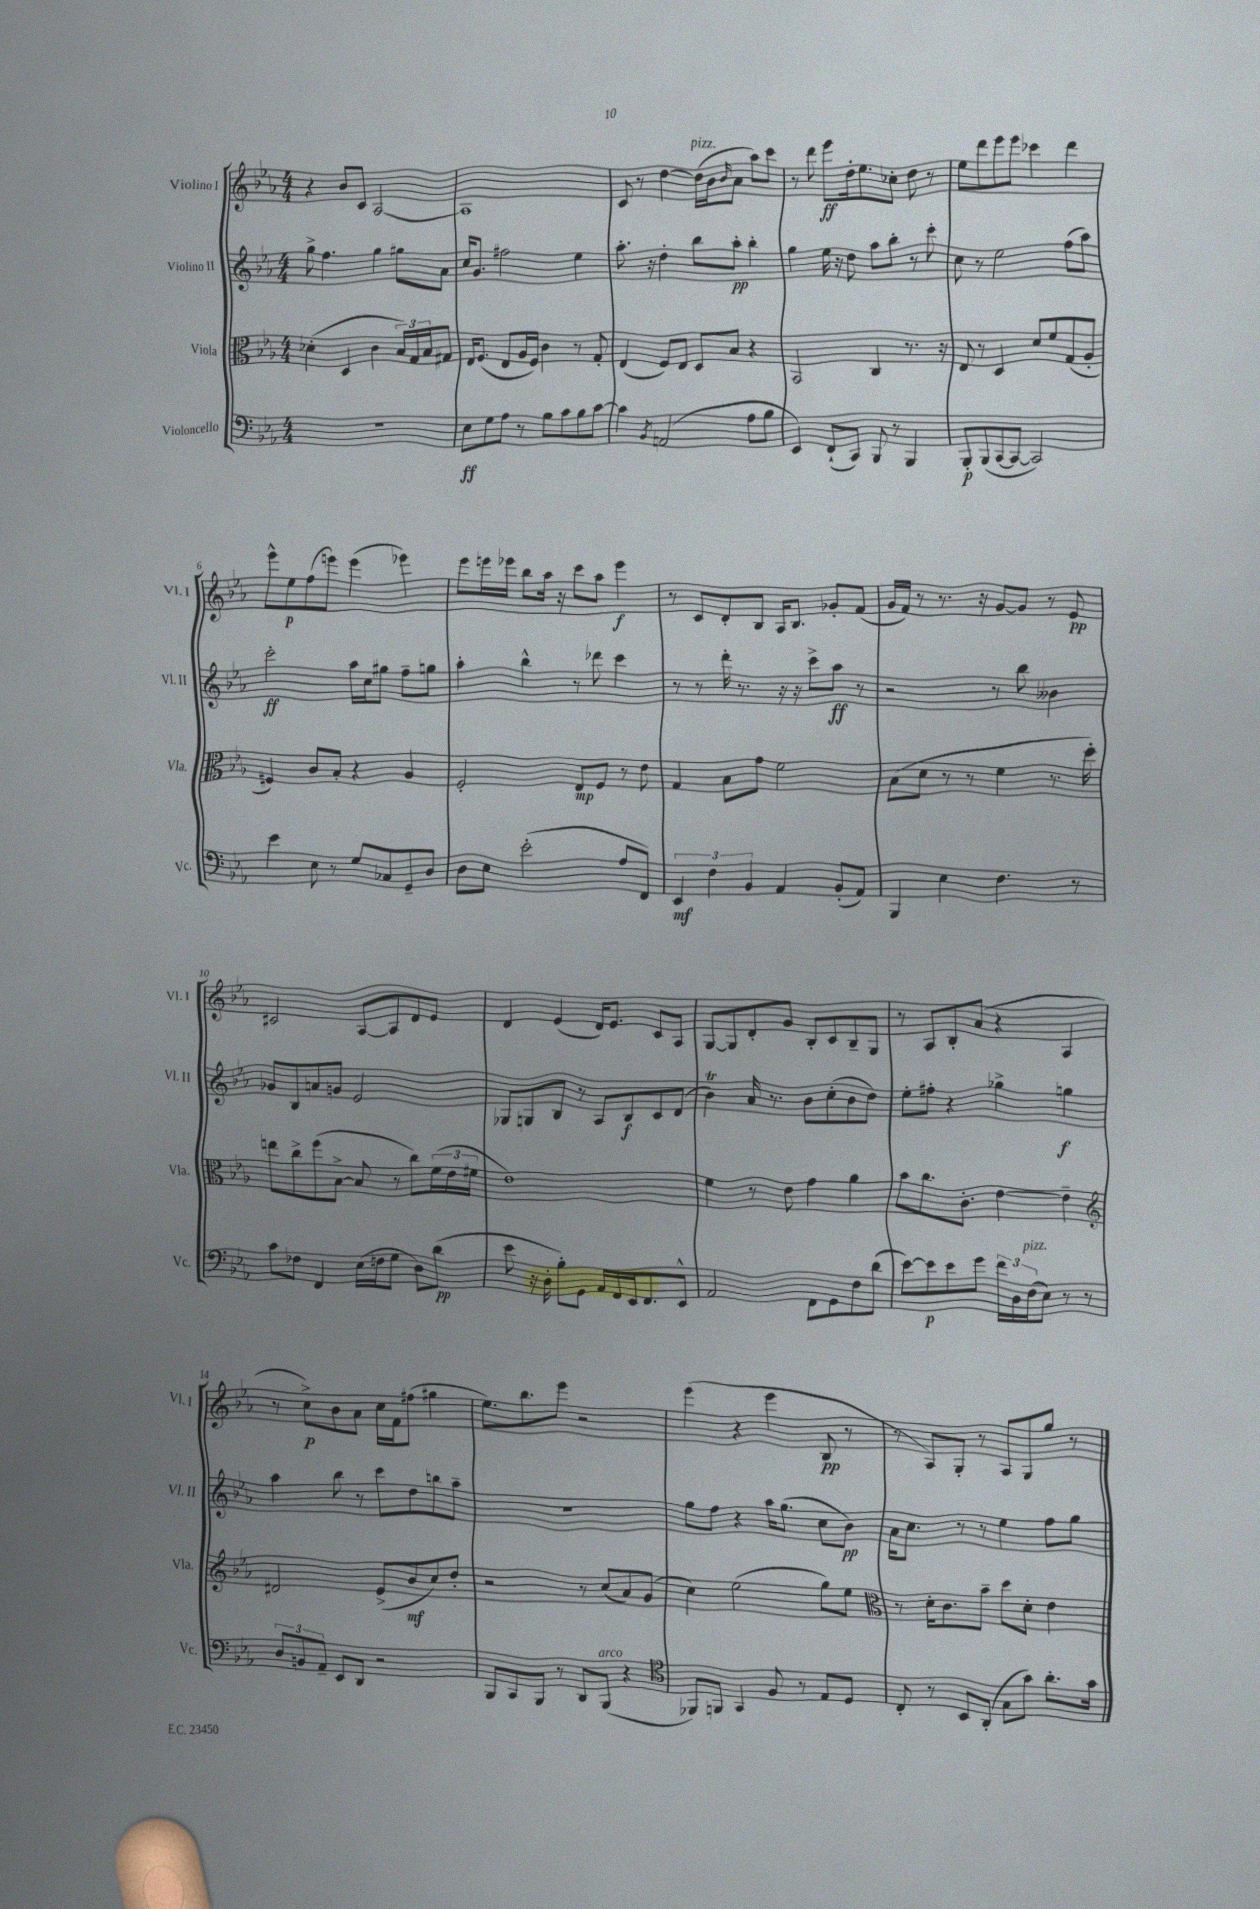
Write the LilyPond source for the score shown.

<<
\new StaffGroup <<
\new Staff = "s0" \with { instrumentName = "Violino I" shortInstrumentName = "Vl. I" } {
    \clef treble \key ees \major \numericTimeSignature \time 4/4
    r4 bes'8 c'8 aes2~ |
    aes1 |
    c'8 r8 d''4~ d''16^\markup { \italic "pizz." }( bes'16 \grace { bes'16 } aes'8 aes''8) c'''8 |
    r8 d'''8 ees'''8\ff d''16-. ees''8. ces''8-. d''8 r8 |
    ees''8 d'''8 ees'''8 ees'''8 ces'''4 d'''4 |
    ees'''8-^ ees''8\p f''8( e'''8) e'''4( ees'''4) |
    ees'''8 e'''16 ees'''16 bes''8 aes''16 r16 c'''8 aes''8 ees'''4\f |
    r8 c'8 d'8-. bes8 aes16 bes8. ges'8-. f'8( |
    g'16 f'16) r8 r8. r16 g'8~ g'8 r8 ees'8\pp |
    cis'2 aes8~ aes8 d'8 ees'8 |
    d'4 ees'4( d'16) ees'8. c'8 aes8 |
    g8~ g8 d'8-. g'8 bes8-. c'8 bes8-- g8 |
    r8 aes8 bes8-. aes'8( r4 aes4 |
    r8 c''8->\p) bes'8 aes'8 c''16 f'16 fis''8( gis''4 |
    ees''8.) bes''8. ees'''8 r2 |
    ees'''4( r4 ees'''4 bes8\pp r8 |
    r8 aes8) g8-. r8 aes8 g8 g''8 r8 \bar "|." |
}
\new Staff = "s1" \with { instrumentName = "Violino II" shortInstrumentName = "Vl. II" } {
    \clef treble \key ees \major \numericTimeSignature \time 4/4
    g''8-> f''4. g''4 gis''8 aes'8 |
    c''16 g'8. fis''2 ees''4 |
    aes''8.-. r16 d''4-. bes''8 aes''8-.\pp bes''4-. |
    g''4 ees''16 r16 d''8 aes''8 bes''8-. r8 c'''8-. |
    c''8 r8 ees''2 f''8( aes''8) |
    c'''2-.\ff aes''16 c''16 gis''8 f''8-- g''8 |
    aes''4-. bes''4-^ r8 des'''8 c'''4 |
    r8 r8 d'''16-. r8. r16 r16 c'''8-> aes''8\ff r8 |
    r2 r8 bes''8 beses'4 |
    ges'8 bes8 a'8 g'8 ees'2 |
    ges8 g8 bes8 r8 aes8 bes8\f c'8 d'8( |
    bes'4\trill) aes'16 r8. bes'8 c''8-.( bes'8 d''8) |
    ees''8-. fis''8-. r4 ges''4-> g''4\f |
    aes''4 bes''8 r8 c'''8 d''8 b''8 aes''8-- |
    r1 |
    g''8 f''8 r4 aes''16 g''8.( c''8 bes'8\pp) |
    aes'16 c''8. r8 r8 ees''4 f''8 g''8 \bar "|." |
}
\new Staff = "s2" \with { instrumentName = "Viola" shortInstrumentName = "Vla." } {
    \clef alto \key ees \major \numericTimeSignature \time 4/4
    des'4-.( d4 c'4 \tuplet 3/2 { bes16) g16 bes16 } gis8 |
    ees16 f8.( ees8 aes16 f16) c'4 r8 g8-. |
    ees4( f8) ees8 d8 bes8 r4 |
    bes,2 c4 r8. r16 |
    ees8 r8 d4 d'8 f'8 g8( aes8-. |
    fis4) c'8 bes8-. r4 aes4 |
    f2-. ees8\mp f8 r8 ees'8 |
    g4 bes8 g'8 f'2 |
    bes8( d'8 r8 r8 f'4 r8. d''16-.) |
    e''8 c''8-> f''8( bes8~-> bes8 r8 c''8) \tuplet 3/2 { f'16( ees'16 fis'16 } |
    ees'1) |
    f'4 r8 ees'8 g'4 aes'4 |
    bes'8 c''8. c'8.-. ees'4~ ees'4-- |
    \clef treble dis'2 ees'8->( bes'8\mf c''8) d''8-. |
    r2 r8 c''8( aes'8) g'8( |
    c''4) ees''2( g''8) ees''8 |
    \clef alto r8 d'16-. c'8. bes'8-- d''8 d'8-. ees'4 \bar "|." |
}
\new Staff = "s3" \with { instrumentName = "Violoncello" shortInstrumentName = "Vc." } {
    \clef bass \key ees \major \numericTimeSignature \time 4/4
    R1 |
    ees8\ff g8 aes8 r8 bes8 c'8 bes8 c'8~ |
    c'4 \acciaccatura { bes,8 } a,2( aes8 bes8 |
    ees,4) f,8-!( c,8) bes,,8 r8 bes,,4 |
    bes,,8-.\p bes,,8( c,8~ c,8~ c,2) |
    ees'4 ees8 r8 g8 ces8 g,8-- d8 |
    d8 ees8 ees'2-.( aes8 f,8) |
    \tuplet 3/2 { ees,4\mf f4 bes,4 } aes,4 bes,8-.( aes,8) |
    bes,,4 ees4 f4. r8 |
    c'8 fes8 f,4 ees16( f16 g8 d8) d'8\pp( |
    ees'8 r16 d16-. bes8-.) g,8 aes,16 f,16 ees,16 f,8. ees,8-^ |
    aes,2 f,8 g,8 f8 d'8( |
    ees'8~) ees'8\p ees'8 g'8 \tuplet 3/2 { f'16 d16 f16^\markup { \italic "pizz." }( } ees8) r8 r8 |
    \tuplet 3/2 { d8 b,8 aes,8-- } ees,8 d,8 r2 |
    bes,,8 c,8 bes,,8 r8 d,8 bes,,8^\markup { \italic "arco" }( r4 |
    \clef tenor fes,8) f,8 g,4 f8 r8 ees8 d8 |
    c8-. r8 bes,8 aes,8-.( g8 g'8) aes'8.-. g'16 \bar "|." |
}
>>
>>
